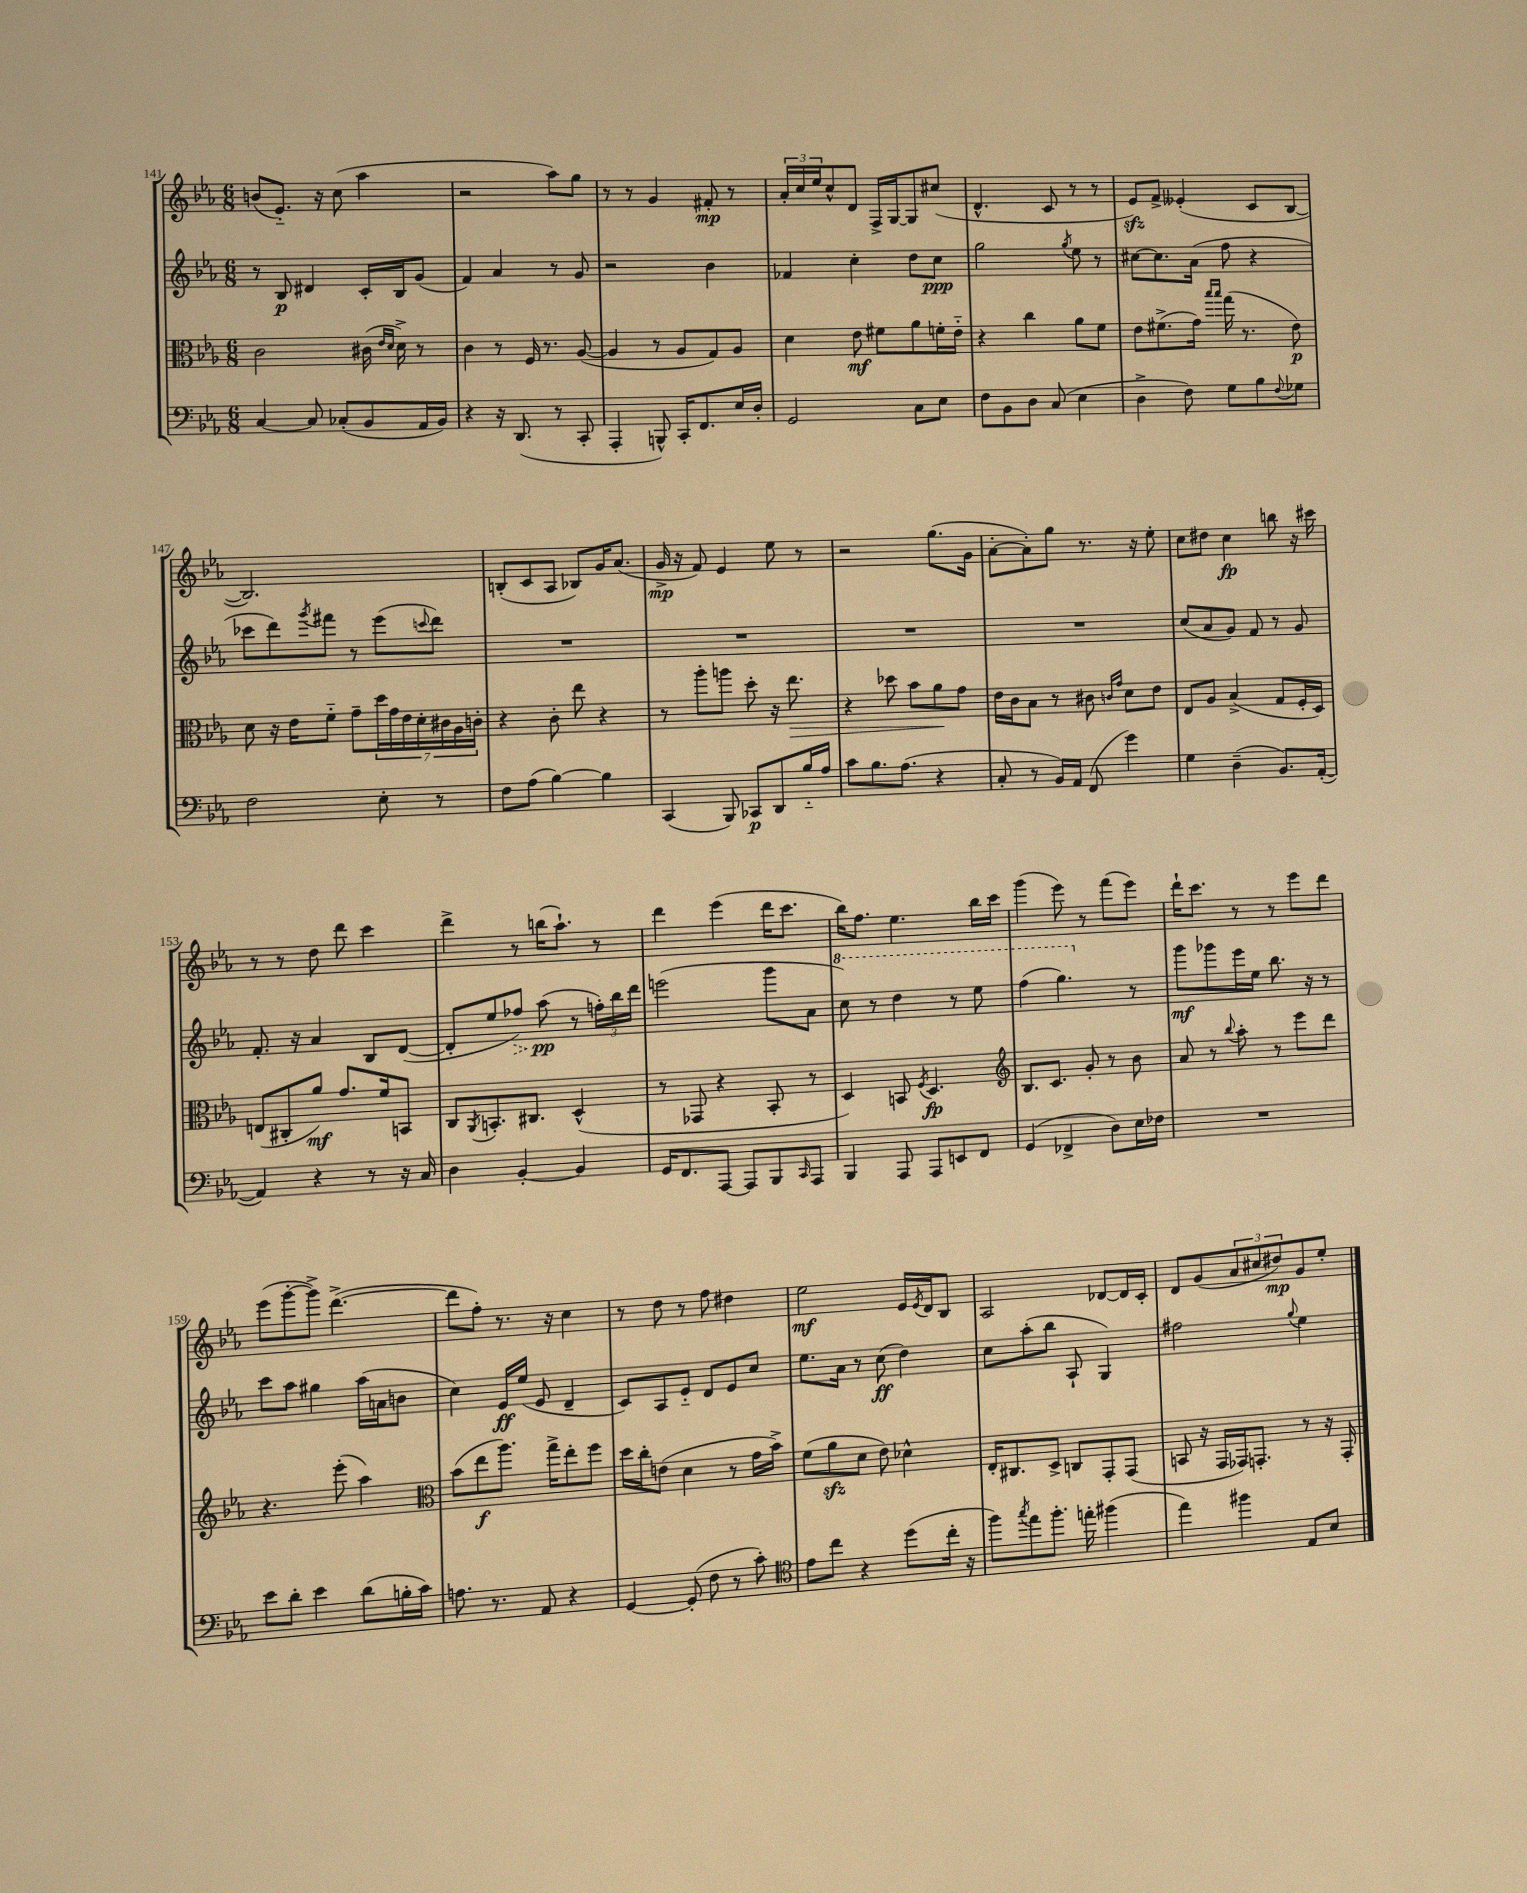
<<
\new StaffGroup <<
\new Staff = "s0" {
    \clef treble \key ees \major \numericTimeSignature \time 6/8
    b'8( ees'8.-_) r16 c''8( aes''4 |
    r2 aes''8) g''8 |
    r8 r8 g'4 fis'8-.\mp r8 |
    \tuplet 3/2 { aes'16-. c''16 ees''16 } c''8-^ d'8 f16-> g16~ g8 cis''8( |
    d'4.-^ c'8 r8 r8 |
    ees'8\sfz) f'8-> eeses'4-.( c'8 bes8~ |
    bes2.) |
    b8-.( c'8 aes8 bes8) g'16 aes'8.( |
    g'16->\mp r16 f'8) ees'4 ees''8 r8 |
    r2 g''8.( g'16 |
    aes'8~-. aes'8-.) g''8 r8. r16 ees''8-. |
    c''8 dis''8 c''4\fp b''8 r16 cis'''16 |
    r8 r8 d''8 d'''8 c'''4 |
    d'''4-> r8 b''16( aes''8.-!) r8 |
    d'''4 ees'''4( d'''16 c'''8. |
    bes''16) f''8. ees''4. bes''16 c'''16 |
    g'''4( ees'''8) r8 f'''8( ees'''8) |
    d'''16-! c'''8. r8 r8 ees'''8 d'''8 |
    ees'''8( g'''8~-. g'''8->) d'''4.~->( |
    d'''8 f''8-.) r8. r16 c''4 |
    r8 d''8 r8 f''8 dis''4 |
    ees''2\mf ees'16 \acciaccatura { ees'8 } d'16 bes8 |
    aes2 des'8~ des'16 c'16-. |
    d'8 g'8( \tuplet 3/2 { aes'8 cis''8 dis''8\mp) } g'8 ees''8-. \bar "|." |
}
\new Staff = "s1" {
    \clef treble \key ees \major \numericTimeSignature \time 6/8
    r8 bes8\p dis'4 c'16-. bes16 g'8( |
    f'4) aes'4 r8 g'8 |
    r2 bes'4 |
    fes'4 c''4-. d''8 c''8\ppp |
    g''2 \acciaccatura { g''8 } ees''8 r8 |
    cis''8~ cis''8. aes'16( f''8 r4 |
    ces'''8 d'''8) \acciaccatura { g'''8 } fis'''8 r8 ees'''8( \appoggiatura { c'''8 } d'''8) |
    R2. |
    R2. |
    R2. |
    R2. |
    c''8( aes'8 g'8) f'8 r8 g'8 |
    f'8.-. r16 aes'4 bes8 d'8~( |
    d'8-. ees''8 \once \override Hairpin.style = #'dashed-line fes''8\>) aes''8\pp\!( r8 \tuplet 3/2 { f''16-.) bes''16 d'''16 } |
    e'''2( g'''8 aes'8 |
    \ottava #1 c'''8) r8 d'''4 r8 ees'''8 |
    f'''4( g'''4.) \ottava #0 r8 |
    g'''8\mf ges'''8 ees'''16 ees''16 bes''8. r16 r8 |
    c'''8 aes''8 gis''4 aes''16( a'16 b'8 |
    c''4) ees'16\ff ees''16( ees'8 d'4-- |
    c'8) aes8 ees'8-_ d'8 ees'8 c''8 |
    ees''8. aes'16 r8 c''8\ff( d''4) |
    c''8 aes''8-.( bes''8 aes8-! g4) |
    fis''2 \appoggiatura { g''8 } ees''4 \bar "|." |
}
\new Staff = "s2" {
    \clef alto \key ees \major \numericTimeSignature \time 6/8
    c'2 cis'16( \grace { ees'16 d'16 } d'16->) r8 |
    c'4 r8 f16 r8. aes8~( |
    aes4 r8 aes8 g8) aes8 |
    d'4 ees'8\mf fis'8 aes'8 f'16-. ees'16-_ |
    r4 c''4 aes'8 f'8 |
    ees'8 fis'8.->( g'16) \grace { bes''16 bes''16 } g''16( r8. ees'8\p) |
    d'8 r16 ees'16 f'8-_ g'8-- \tuplet 7/4 { d''16 g'16 ees'16 d'16-. cis'16 aes16 c'16-. } |
    r4 c'8-. ees''8 r4 |
    r8 aes''8-. a''8 d''8-. r16 ees''8.\> |
    r4 des''8 bes'8 aes'8\! g'8 |
    ees'16 c'16 bes8 r8 cis'8 \grace { c'16 g'16 } d'8 ees'8 |
    ees8 aes8 bes4->( g8 f16-. d16) |
    e8( cis8-. aes'8\mf) g'8. f'16 b,8 |
    c8 \acciaccatura { aes,8 } b,8.-. cis8. d4-^( |
    r8 ges,8 r4 bes,8-. r8 |
    d4) b,8 \acciaccatura { f8 } d4.\fp |
    \clef treble bes8. c'8. g'8-. r8 bes'8 |
    aes'8 r8 \appoggiatura { bes''8 } aes''8-. r8 ees'''8 d'''8 |
    r4. ees'''8-.( aes''4) |
    \clef alto bes'8( ees''8\f aes''8.) g''16-> ees''8-. f''8 |
    d''16 c''16-. e'8( d'4 r8 g'16 bes'16->) |
    f'8( aes'8\sfz d'8 ees'8) des'4-^ |
    ees16-. cis8. d8-> c8 g,8-. g,8( |
    b,8 r16 g,16 ges,16) g,8.-. r8 r16 g,16-. \bar "|." |
}
\new Staff = "s3" {
    \clef bass \key ees \major \numericTimeSignature \time 6/8
    c4~ c8 ces8-.( bes,8 aes,16 bes,16) |
    r4 r16 d,8.( r8 c,8-. |
    aes,,4-. b,,8-^) c,16-. f,8. ees16 d16-. |
    g,2 c8 ees8 |
    f8 bes,8 d8 c8( ees4 |
    d4-> f8) g8 bes8 \appoggiatura { f8 } ges8 |
    f2 ees8-. r8 |
    f8 aes8( bes4~) bes4 |
    c,4( bes,,8) ces,8\p d,8 bes16-_ aes16 |
    c'8 bes8. aes8.( r4 |
    c8-. r8 bes,16) aes,16 f,8( g'4) |
    g4 d4--( bes,8.) aes,16~-.( |
    aes,4) r4 r8 r16 c16 |
    d4 bes,4~-. bes,4 |
    g,16 f,8. aes,,8~ aes,,8 bes,,8 \grace { c,16 } aes,,8 |
    bes,,4 aes,,8 aes,,8 e,8 f,8 |
    g,4( fes,4-> d8) ees16 fes16 |
    R2. |
    ees'8 d'8-. ees'4 d'8( b16-. c'16) |
    a8. r8. aes,8 r4 |
    g,4~ g,8-.( f8 r8 c'8-.) |
    \clef tenor ees'8 c''8 r4 d''8( c''16-. r16 |
    f''8) \acciaccatura { g''8 } ees''8 f''8.-. e''16-. fis''4( |
    ees''4) fis''4 ees8 bes8 \bar "|." |
}
>>
>>
\layout { \context { \Score currentBarNumber = #141 } }
